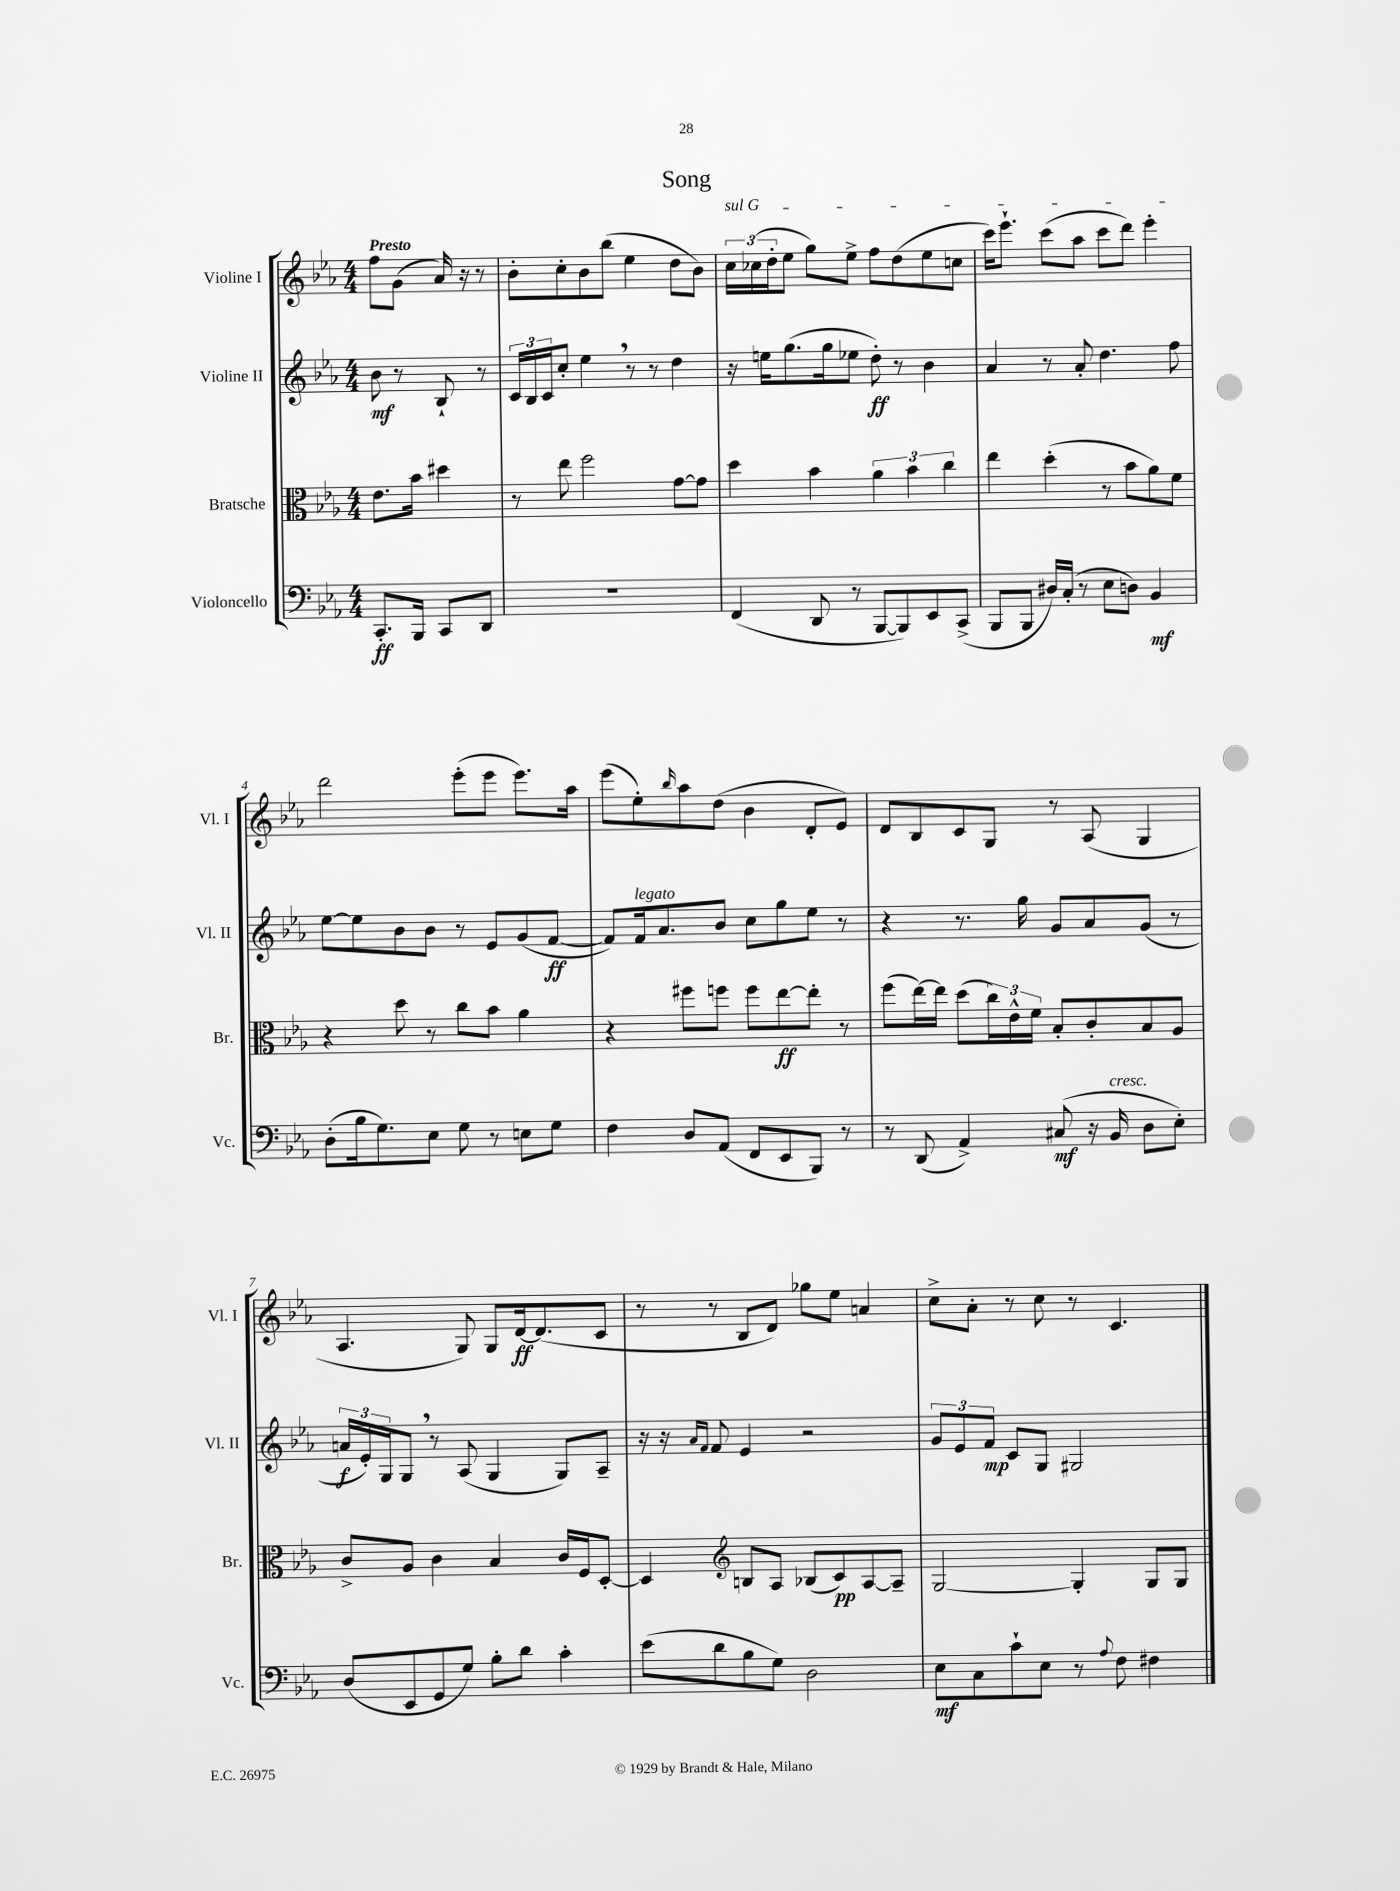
\header { title = "Song" }
<<
\new StaffGroup <<
\new Staff = "s0" \with { instrumentName = "Violine I" shortInstrumentName = "Vl. I" } {
    \clef treble \key ees \major \numericTimeSignature \time 4/4 \partial 2 \tempo "Presto"
    f''8 g'8( aes'16) r16 r8 |
    bes'8-. c''8-. bes'8 bes''8( ees''4 d''8 bes'8) |
    \tuplet 3/2 { \once \override TextSpanner.bound-details.left.text = \markup { \italic "sul G" } c''16\startTextSpan ces''16( d''16-. } ees''8 g''8) ees''8-> f''8 d''8( ees''8 c''8 |
    c'''16) ees'''8.-! c'''8( aes''8 c'''8 d'''8) ees'''4-.\stopTextSpan |
    d'''2 ees'''8-.( ees'''8 ees'''8.) aes''16 |
    ees'''8( ees''8-.) \grace { bes''16 } aes''8 d''8( bes'4 d'8-. ees'8) |
    d'8 bes8 c'8 g8 r8 aes8( g4 |
    aes4. g8) g8 d'16~\ff d'8.( c'8 |
    r8 r8 bes8 d'8) ges''8 ees''8 a'4 |
    c''8-> aes'8-. r8 c''8 r8 c'4. \bar "|." |
}
\new Staff = "s1" \with { instrumentName = "Violine II" shortInstrumentName = "Vl. II" } {
    \clef treble \key ees \major \numericTimeSignature \time 4/4 \partial 2
    bes'8\mf r8 bes8-! r8 |
    \tuplet 3/2 { c'16 bes16 c'16 } c''8-. ees''4 \breathe r8 r8 d''4 |
    r16 e''16 g''8.( g''16 ees''8 d''8-.\ff) r8 bes'4 |
    aes'4 r8 aes'8-. d''4. f''8 |
    ees''8~ ees''8 bes'8 bes'8 r8 ees'8 g'8( f'8~\ff |
    f'8) f'16^\markup { \italic "legato" } aes'8. bes'8 c''8 g''8 ees''8 r8 |
    r4 r8. g''16 g'8 aes'8 g'8( r8 |
    \tuplet 3/2 { a'16\f ees'16-.) g16 } g8 \breathe r8 aes8( g4 g8) aes8-- |
    r16 r16 \grace { aes'16 f'16 } f'8 ees'4 r2 |
    \tuplet 3/2 { g'8 ees'8 f'8\mp } c'8 g8 gis2 \bar "|." |
}
\new Staff = "s2" \with { instrumentName = "Bratsche" shortInstrumentName = "Br." } {
    \clef alto \key ees \major \numericTimeSignature \time 4/4 \partial 2
    ees'8. bes'16 dis''4 |
    r8 ees''8 f''2 g'8~ g'8 |
    d''4 bes'4 \tuplet 3/2 { aes'4 bes'4 c''4 } |
    ees''4 d''4-.( r8 bes'8 aes'8) f'8 |
    r4 d''8 r8 c''8 bes'8 aes'4 |
    r4 fis''8 f''8 f''8 ees''8~\ff ees''8-. r8 |
    f''8( ees''16~) ees''16 d''8( \tuplet 3/2 { c''16) ees'16-^ f'16 } bes8-. c'8-. bes8 aes8 |
    c'8-> aes8 c'4 bes4 c'16 f16 d8~-. |
    d4 \clef treble b8 aes8 bes8( c'8\pp) aes8~ aes8-- |
    g2~ g4-. g8 g8 \bar "|." |
}
\new Staff = "s3" \with { instrumentName = "Violoncello" shortInstrumentName = "Vc." } {
    \clef bass \key ees \major \numericTimeSignature \time 4/4 \partial 2
    c,8.-.\ff bes,,16 c,8 d,8 |
    R1 |
    f,4( d,8 r8 bes,,8~ bes,,8) ees,8 c,8->( |
    bes,,8 bes,,8 dis16) c16-.( r8 ees8 d8) bes,4\mf |
    d8-.( bes16 g8.) ees8 g8 r8 e8 g8 |
    f4 d8 aes,8( f,8 ees,8 bes,,8) r8 |
    r8 d,8( aes,4->) cis8\mf( r16 bes,16^\markup { \italic "cresc." } d8 ees8-.) |
    d8( ees,8 g,8 g8) bes8-. d'8 c'4-. |
    ees'8( d'8 bes8 g8) d2 |
    ees8\mf c8 c'8-! ees8 r8 \appoggiatura { aes8 } f8 fis4 \bar "|." |
}
>>
>>
